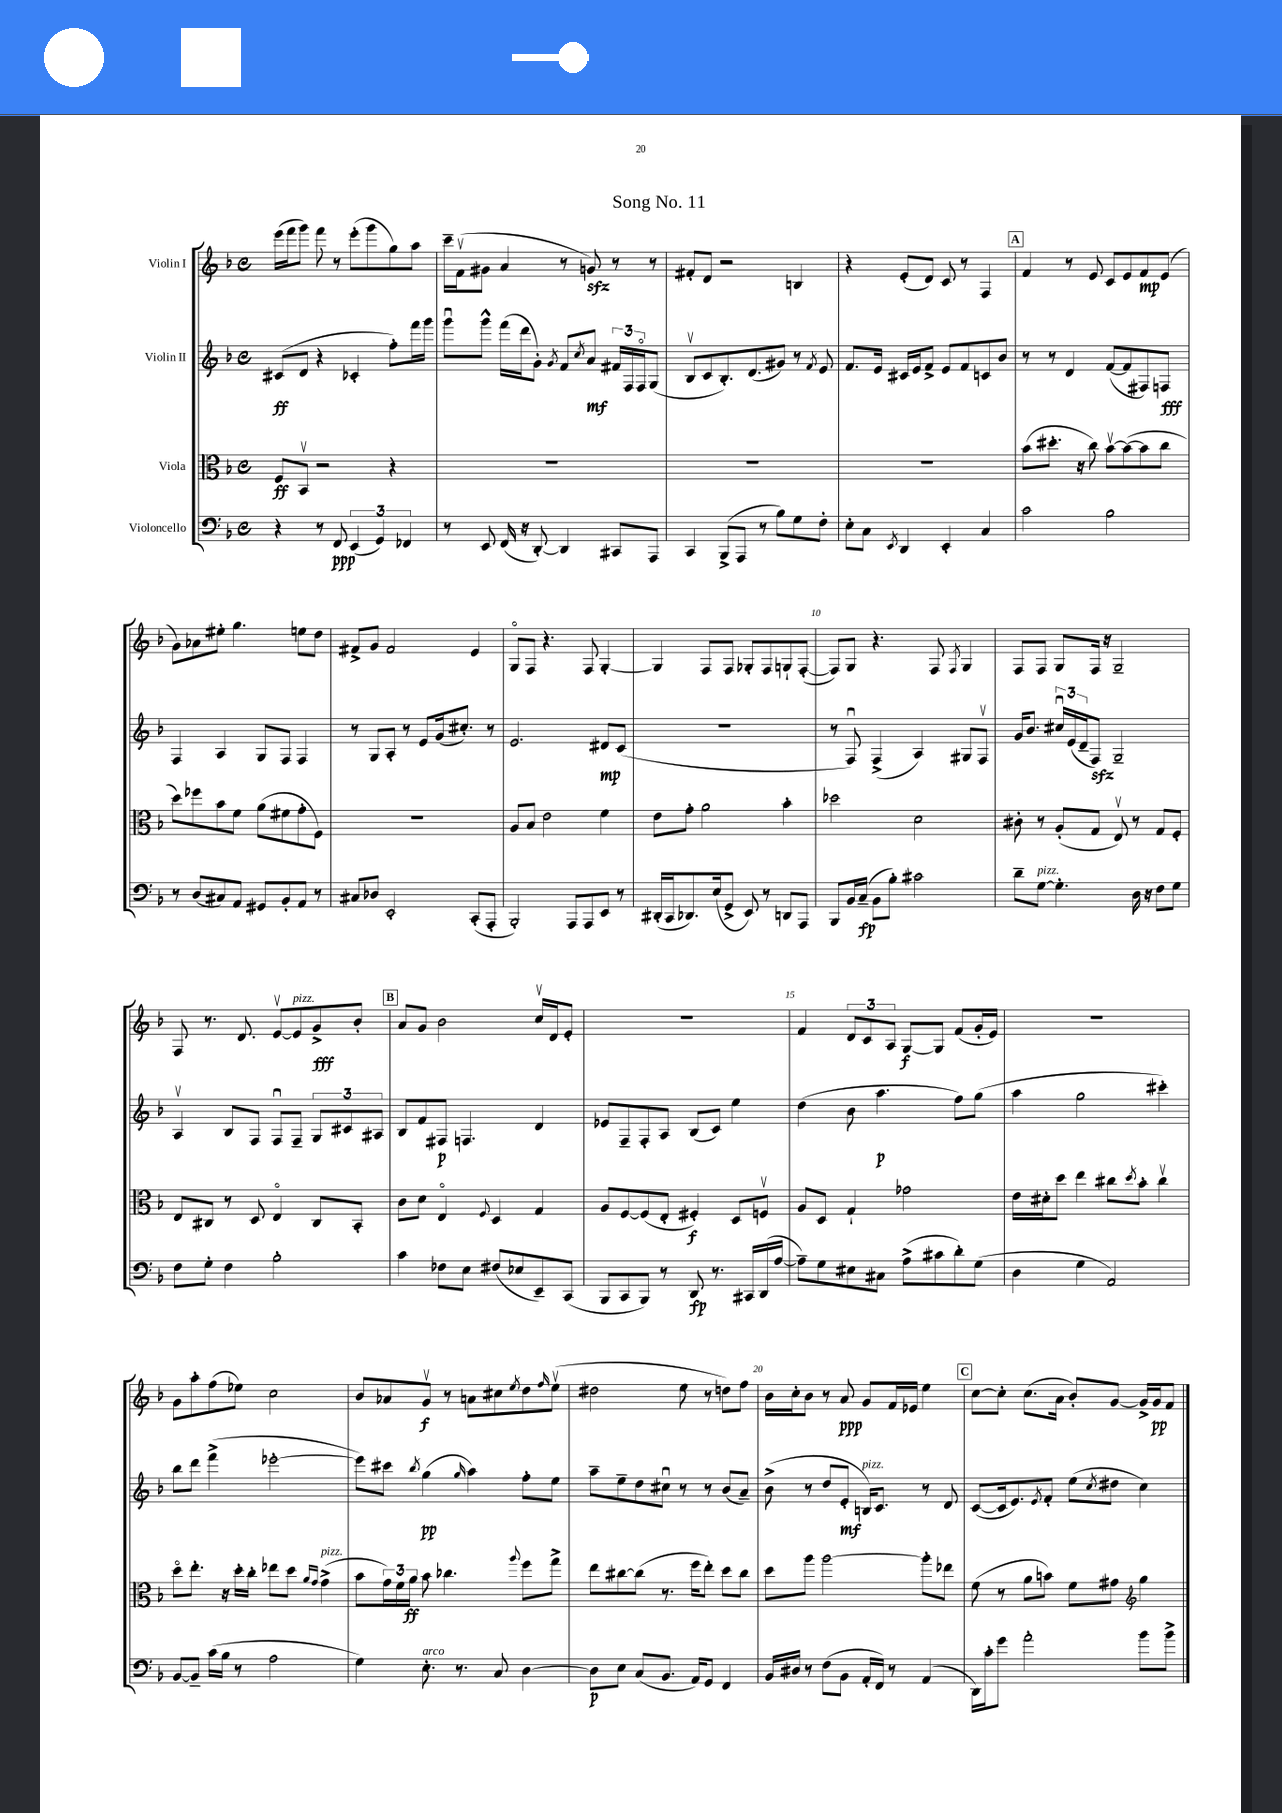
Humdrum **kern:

**kern	**kern	**kern	**kern
*staff4	*staff3	*staff2	*staff1
*clefF4	*clefC3	*clefG2	*clefG2
*k[b-]	*k[b-]	*k[b-]	*k[b-]
*M4/4	*M4/4	*M4/4	*M4/4
*met(c)	*met(c)	*met(c)	*met(c)
4r	8F/L	(8c#/L	(16eee\LL
.	.	.	16fff\J
.	8BB-v/J	8d/J	8ggg\J)
8r	2r	4r	8fff\
8FF/	.	.	8r
(6EE/	.	4c-'/	(8eee'\L
.	.	.	8ggg\
6GG/)	.	.	.
.	4r	8ff'\L)	8gg\)
6FF-/	.	.	.
.	.	16fff\L	8aa\J
.	.	16ggg\JJ	.
=	=	=	=
8r	1r	8gggu\L	16ccc~\LL
.	.	.	(16fv\J
8EE/	.	8ggg^^\J	8g#\J
(16FF/	.	(16fff\LL	4a/
16r	.	16ddd\J	.
[8DD'/)	.	8g'\J)	.
.	.	8qg/	.
4DD/]	.	8f/L	8r
.	.	8qcc/	.
.	.	8a/J	8g/)
8CC#/L	.	24f#/LL	8r
.	.	24F/	.
.	.	24Fo/J	.
8AAA/J	.	(8G/J	8r
=	=	=	=
4CC/	1r	8B-v/L	8f#'/L
.	.	8c/	8d/J
(8BBB-^/L	.	8.B-'/)	2r
8AAA/J	.	.	.
.	.	(8.d/	.
8r	.	.	.
8B-\L)	.	8g#/J)	.
8G\	.	8r	4B/
.	.	8qf/	.
8F'\J	.	8e/	.
=	=	=	=
8E'\L	1r	8.f/L	4r
8C\J	.	.	.
.	.	16e/Jk	.
8qEE/	.	.	.
4DD/	.	16c#/LL	(8e'/L
.	.	16e/J	.
.	.	8f^/J	8d/J)
4EE'/	.	8e/L	8c/
.	.	8f/	8r
4C/	.	8c/	4F/
.	.	8b-/J	.
=	=	=	=
2c\	(8b-\L	8r	4f/
.	8.dd#'\J	8r	.
.	.	4d/	8r
.	16r	.	.
.	8cc\)	.	8e/
2B-\	[8b-v\L	([8f/L	8c/L
.	(8b-\_	8f/]	8e/
.	8b-\]	8F#/)	8f/
.	8cc\J	8F/J	(8e/J
=	=	=	=
8r	8dd\L)	4F/	8g\L)
(8D/L	8ff-\	.	8a-\
8C#/)	8b-\	4A/	8ee#'\J
8AA/J	8f\J	.	4.gg\
8GG#/L	(8a\L	8G/L	.
8BB-'/	8f#\	8F/J	.
8AA/J	8g'\	4F/	8ee\L
8r	8F\J)	.	8dd\J
=	=	=	=
8C#/L	1r	8r	8f#^/L
8D-/J	.	8G/L	8g/J
2EE'/	.	8A'/J	2f#/
.	.	8r	.
.	.	8e/L	.
.	.	(16g/k	.
.	.	8.cc#'/J)	.
(8CC'/L	.	.	4e/
8AAA'/J	.	8r	.
=	=	=	=
2BBB-'/)	8A/L	2.e/	8Go/L
.	8B-/J	.	8F/J
.	2e\	.	4.r
8AAA/L	.	.	.
8AAA/	.	.	8F/
8EE/J	4f\	8d#/L	[4G'/
8r	.	(8c/J	.
=	=	=	=
(16DD#'/LL	8e\L	1r	4G/]
16CC/J	.	.	.
8.DD-/)	8g'\J	.	.
.	2a\	.	8F/L
(16E/k	.	.	.
8GG^/J	.	.	8F/J
8EE/)	.	.	8G-'/L
8r	.	.	8F/
8DD/L	4b-'\	.	8G`/
8AAA/J	.	.	([8F'/J
=	=	=	=
8BBB-/L	2dd-\	8r	8F/]L)
16BB-/L	.	8Fu/)	8G/J
(16C~/JJ	.	.	.
8BB-\L	.	(4F^/	4.r
8B-'\J)	.	.	.
2c#\	2d\	4A/)	.
.	.	.	8F/
.	.	.	8qF/
.	.	8G#/L	4G/
.	.	8Fv/J	.
=	=	=	=
8d~\L	8c#'\	16g/LK	8F/L
.	.	8.b-/J	.
[8G\J	8r	.	8F/J
4.G'\]	(8A'/L	24cc#u/LL	8G/L
.	.	(24e/	.
.	.	24d~/J	.
.	8G/J	8F/J)	16F/Jk
.	.	.	16r
.	8Ev/)	2G~/	2G~/
16D\	8r	.	.
16r	.	.	.
8F\L	8G/L	.	.
8G\J	8F'/J	.	.
=	=	=	=
8F\L	8E/L	4Av/	8F/
8G'\J	8C#/J	.	8.r
4F\	8r	8B-/L	.
.	.	.	8.d/
.	8D/	8F/J	.
2B-'\	4Eo/	8Fu/L	[8ev/L
.	.	8F~/J	8e/]
.	8C#/L	12G/L	8g^/
.	.	12c#/	.
.	8BB-'/J	.	8b-'/J
.	.	12A#/J	.
=	=	=	=
4c\	8c\L	8B-/L	8a/L
.	8d\J	8f/	8g/J
8F-\L	4Eo/	8F#/J	2b-\
8E\J	.	4.F/	.
.	8qqF/	.	.
(8F#/L	4D/	.	.
8E-/	.	.	.
8EE~/)	4G/	4d/	16ccv/LL
.	.	.	16d/J
(8CC/J	.	.	8e'/J
=	=	=	=
8BBB-/L	8A/L	8e-/L	1r
8CC/	[8F/	8F~/	.
8BBB-/J)	(8F/]	8F'/	.
8r	8E'/J	8A/J	.
8DD/	4F#'/)	(8B-/L	.
8.r	.	8c/J)	.
.	8D/L	4ee\	.
16CC#/LL	.	.	.
(16DD/	8Fv/J	.	.
[16A/JJ	.	.	.
=	=	=	=
8A~\]L)	8A/L	(4dd\	4f/
8G\	8D/J	.	.
8E#\	4G`/	8b-\	12d/L
.	.	.	12c/
8C#\J	.	4.aa\	.
.	.	.	12A/J
(8A^\L	2g-\	.	[8G/L
8c#\	.	.	8G/]J
8d'\)	.	8ff\L)	(8f/L
(8G\J	.	(8gg\J	16g'/L
.	.	.	16e/JJ)
=	=	=	=
4D\	16e\LL	4aa\	1r
.	16d#'\J	.	.
.	8dd\J	.	.
4G\	4ee\	2gg\	.
2AA/)	8cc#\L	.	.
.	8qdd/	.	.
.	8b-'\J	.	.
.	4cc#v\	4ccc#'\)	.
=	=	=	=
[8BB-/L	8ddo\L	8bb-\L	8g\L
8BB-~/]J	8.ee'\J	8ddd\J	8aa'\
(16c\LL	.	(4fff^\	(8ff\
16B-\JJ	16r	.	.
8r	16dd'\LL	.	8ee-\J)
.	16cc'\JJ	.	.
2A\	8ee-\L	[2eee-'\	2cc\
.	8dd\J	.	.
.	16qqa/LL	.	.
.	16qqg/JJ	.	.
.	(4g^\	.	.
=	=	=	=
4G\)	8b-\L	8eee-\]L)	8b-/L
.	24g\L)	8ccc#\J	8a-/
.	24f\	.	.
.	24a\JJ	.	.
.	.	8qbb-/	.
8.E'\	8b-\	(4gg\	8gv/J
.	4.cc-\	.	8r
8.r	.	.	.
.	.	16qqgg/	.
.	.	4aa\)	8a\L
8C/	.	.	8cc#\
.	8qqaa/	.	8qee/
[4D\	8ff\L	8ff'\L	8dd\
.	.	.	16qqff/
.	8gg^\J	8ee\J	(8eev\J
=	=	=	=
8D\]L	8ee\L	8aa~\L	2dd#\
8E\J	[8cc#\	8ee~\	.
(8C/L	(8cc#\]J	8dd\	.
8.BB-/J	8.r	8cc#u\J	.
.	.	8r	8ee\
16AA/LK)	16ff\LK	.	.
8GG/J	8ee'\J)	8r	8r
4FF/	8dd\L	(8b-/L	8dd\L)
.	8cc#\J	8a~/J)	8ff\J
=	=	=	=
16BB-/LL	8dd\L	(8b-^\	16b-\LL
16D#/JJ	.	.	16cc'\J
8r	8aa\J	8r	8b-\J
(8F\L	[2aa\	8dd/L	8r
8BB-\J	.	8e'/J	8a/
16AA'/LL	.	16B/LK)	8g/L
16FF/JJ)	.	8.c/J	.
8r	.	.	16f/L
.	.	.	16e-/JJ
(4AA/	8aa'\]L	8r	4ee\
.	8ee-\J	8d/	.
=	=	=	=
16DD\LL)	(8f\	([8c/L	[8cc\L
16c'\J	.	.	.
8g\J	8r	16c/]k	8cc'\]J
.	.	8.e/)	.
2a'\	8a\L	.	(8.cc\L
.	.	8qe/	.
.	8b\J)	8f'/J	.
.	.	.	16a\Jk
.	8f\L	(8ee\L	8b-'/L)
.	.	8qcc/	.
.	8g#\J	8dd#\J	[8g/J
*	*clefG2	*	*
8b-\L	4gg\	4cc\)	16g^/]LL
.	.	.	16g/J
8b-^\J	.	.	8f/J
==	==	==	==
*-	*-	*-	*-
